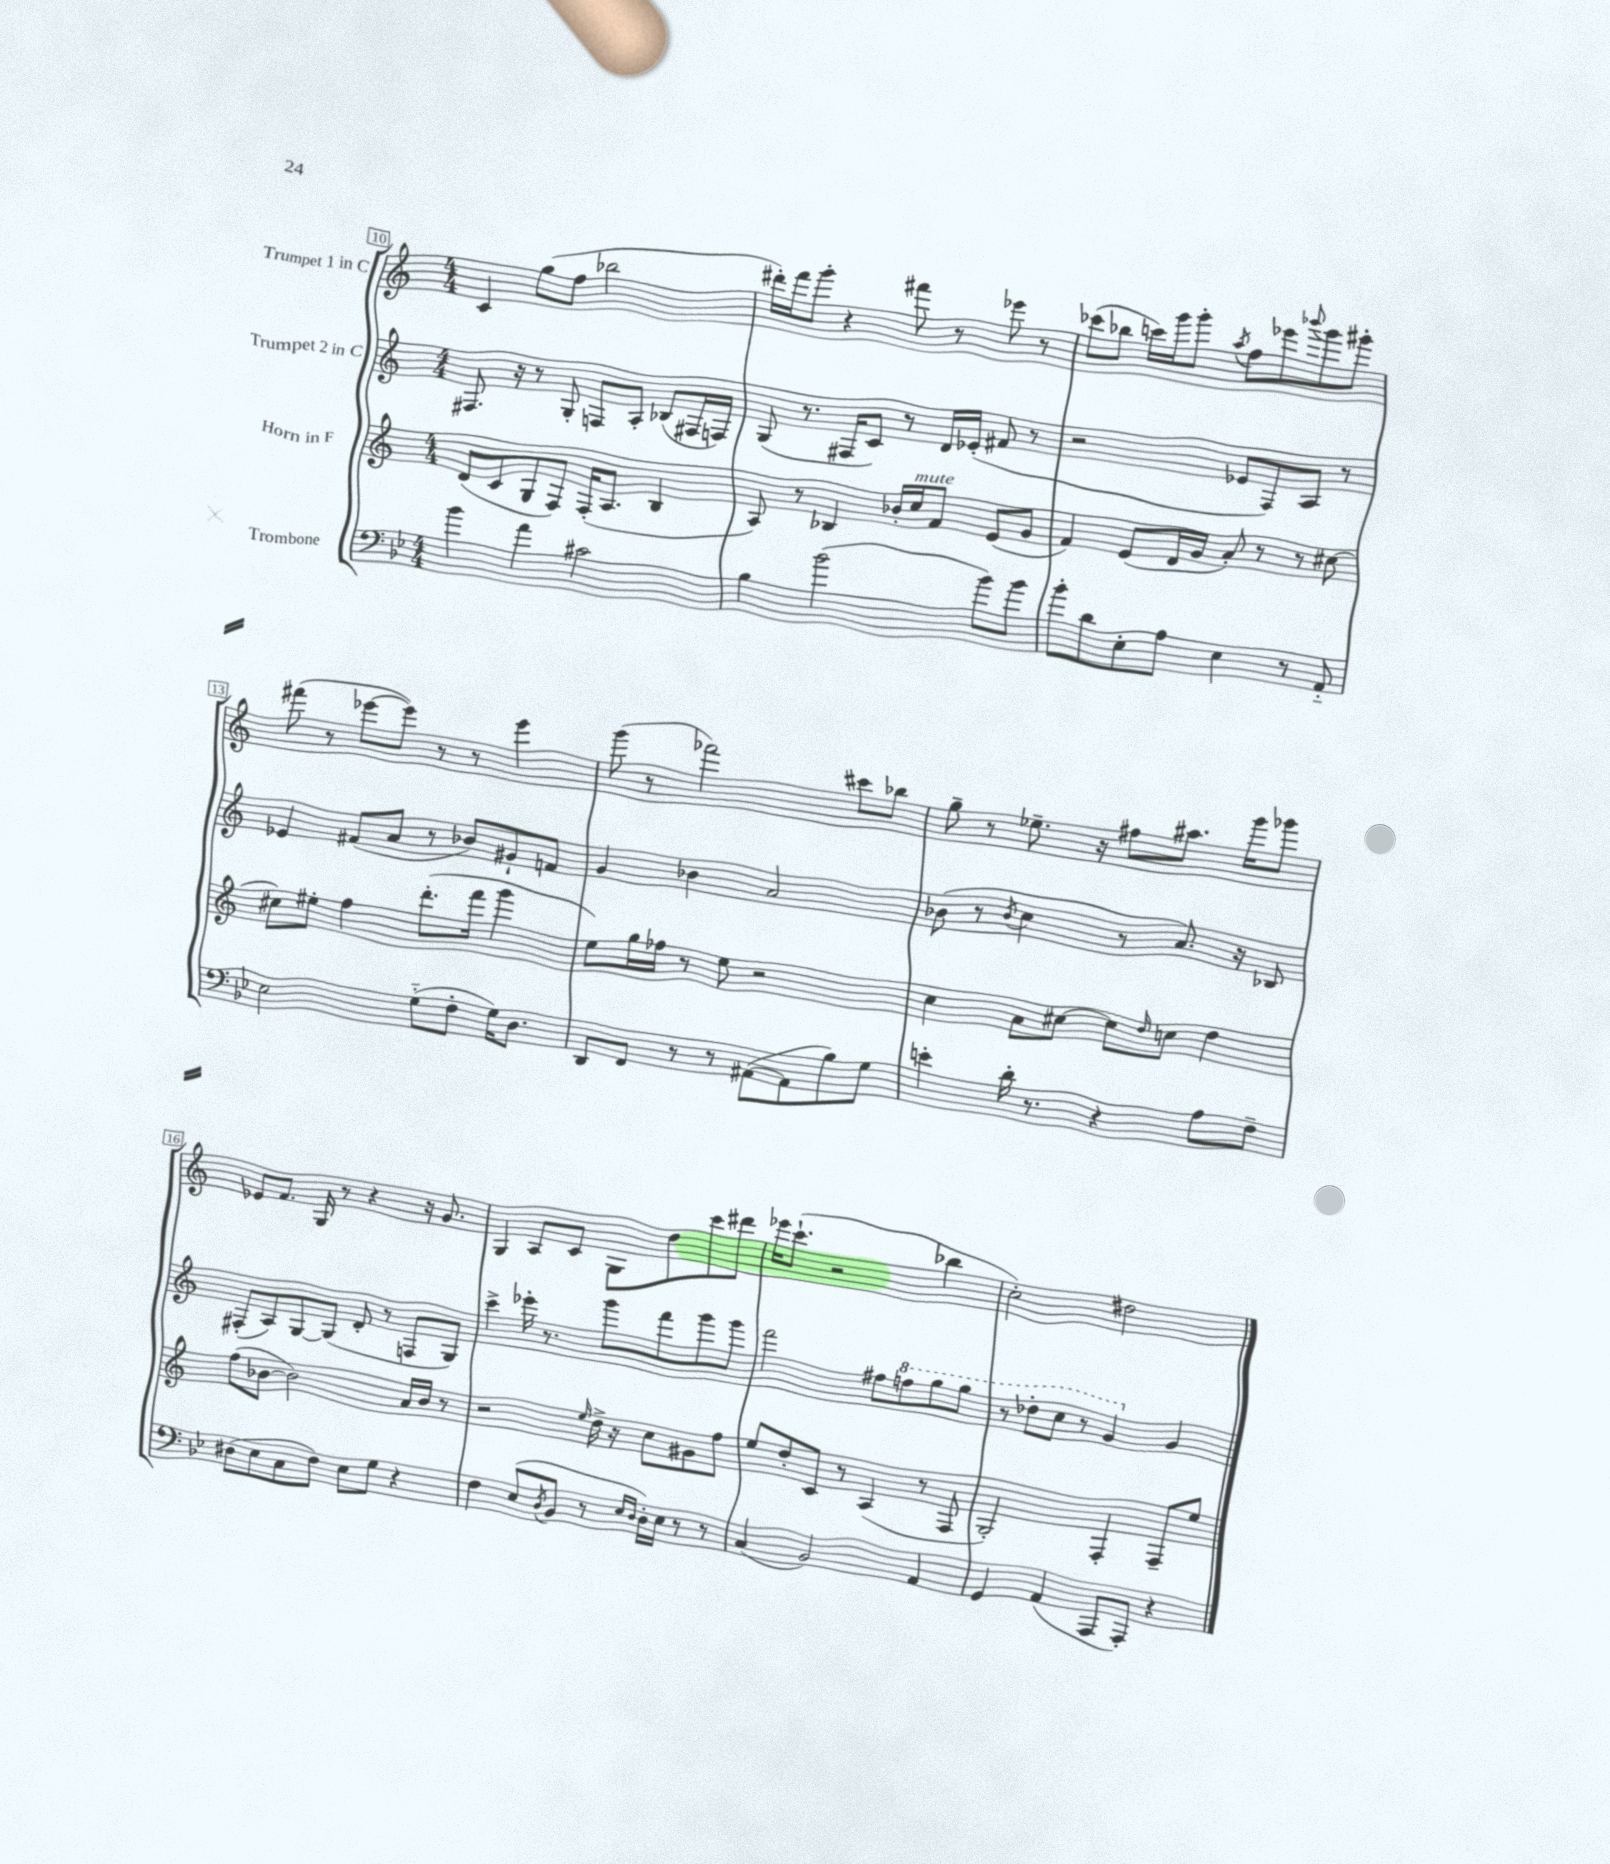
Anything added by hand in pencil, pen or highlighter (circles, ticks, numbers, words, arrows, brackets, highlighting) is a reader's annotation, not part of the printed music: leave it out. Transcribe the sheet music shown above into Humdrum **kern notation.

**kern	**kern	**kern	**kern
*staff4	*staff3	*staff2	*staff1
*clefF4	*clefG2	*clefG2	*clefG2
*k[b-e-]	*k[]	*k[]	*k[]
*M4/4	*M4/4	*M4/4	*M4/4
4b-	(8d	8.F#	4c
.	8c	.	.
.	.	16r	.
4a	8G	8r	(8gg
.	8F)	8G'	8ff
2c#	(16F'	8F	2bb-
.	8.A	.	.
.	.	8A'	.
.	4B	(8B-	.
.	.	16F#	.
.	.	16F)	.
=	=	=	=
4B-	8A)	(8G	16ddd#')
.	.	.	16fff
.	8r	8.r	8ggg'
(2b-	4B-	.	4r
.	.	16F#	.
.	.	8c)	.
.	16b-'	8r	8fff#
.	16cc	.	.
.	8f	16d	8r
.	.	(16e-'	.
8b-)	(8e	8f#	8eee-
8b-	8g	8r	8r
=	=	=	=
8b-'	4f)	2r	(8ccc-
8d	.	.	8bb-
8E-'	(8e	.	16ccc)
.	.	.	16ggg
8A	16d	.	8ggg'
.	16g	.	.
.	.	.	8qaa
4E-	8a')	8e-	8ff
.	8r	8F)	8eee-
.	.	.	8qqbbb-
8r	8r	8A	8ggg
8AA'~	[8cc#	8r	8ggg#'
=	=	=	=
2E-	8cc#]	4e-	(8fff#
.	8ee#'	.	8r
.	4ff	(8f#	[8eee-
.	.	8a	8eee-])
(8G'~	(8.ddd'	8r	8r
8F'	.	8b-)	8r
.	16fff	.	.
16G)	4ggg	8g#`	4eee-
8.D	.	.	.
.	.	8f	.
=	=	=	=
8DD	8ee)	4g	(8ggg
8FF	16gg	.	8r
.	16ff-	.	.
8r	8r	4b-	2fff-)
8r	8ee	.	.
([8AA#	2r	2a	.
8AA#]	.	.	.
8B-)	.	.	8ccc#
8G	.	.	8bb-
=	=	=	=
4e'	4cc	(8b-	8gg~
.	.	8r	8r
.	.	8qb-	.
16d'	8a	4cc	8.ee-~
8.r	.	.	.
.	[8cc#	.	.
.	.	.	16r
4r	8cc#]	8r	8ff#
.	16qqdd	.	.
.	8cc	8.a)	8.aa#
8A	4dd	.	.
.	.	16r	16ggg
8F~	.	8B-	8ggg-
=	=	=	=
(8D#	(8ff	(8F#'	8e-
8E-	[8b-	8A)	8.f
8C	2b-])	[8G	.
.	.	.	16G
8F)	.	(8G]	8r
8E-	.	8d'	4r
8G	.	8r	.
4r	16a	8F	16r
.	16b-	.	8.g
.	8r	8G)	.
=	=	=	=
4F	2r	4ccc^	4G
(8E-	.	16eee-'	8A
.	.	8.r	.
8qD	.	.	.
8BB-	.	.	8c
.	16qqee	.	.
8r	16dd^	8ggg	8G
.	16r	.	.
16qqE-	.	.	.
16qqD	.	.	.
16D')	8cc	8fff	8dd
16E-	.	.	.
8r	8g#	8ggg	8ccc
8r	8ff	8ggg	8ddd#
=	=	=	=
(4C	8ee	2fff	16eee-
.	.	.	(8.ccc`
.	8dd'	.	.
2BB-)	8c	.	2r
.	8r	.	.
.	(4A	8ff#	.
.	.	8fff	.
4AA	8r	8ggg	4bb-
.	8F	8ggg	.
=	=	=	=
4GG	2G')	8r	2cc')
.	.	8ddd-'	.
(4AA	.	8ccc	.
.	.	8r	.
8AAA	4F'	4gg	2dd#
8AAA')	.	.	.
4r	8F~	4g	.
.	8ee	.	.
==	==	==	==
*-	*-	*-	*-
